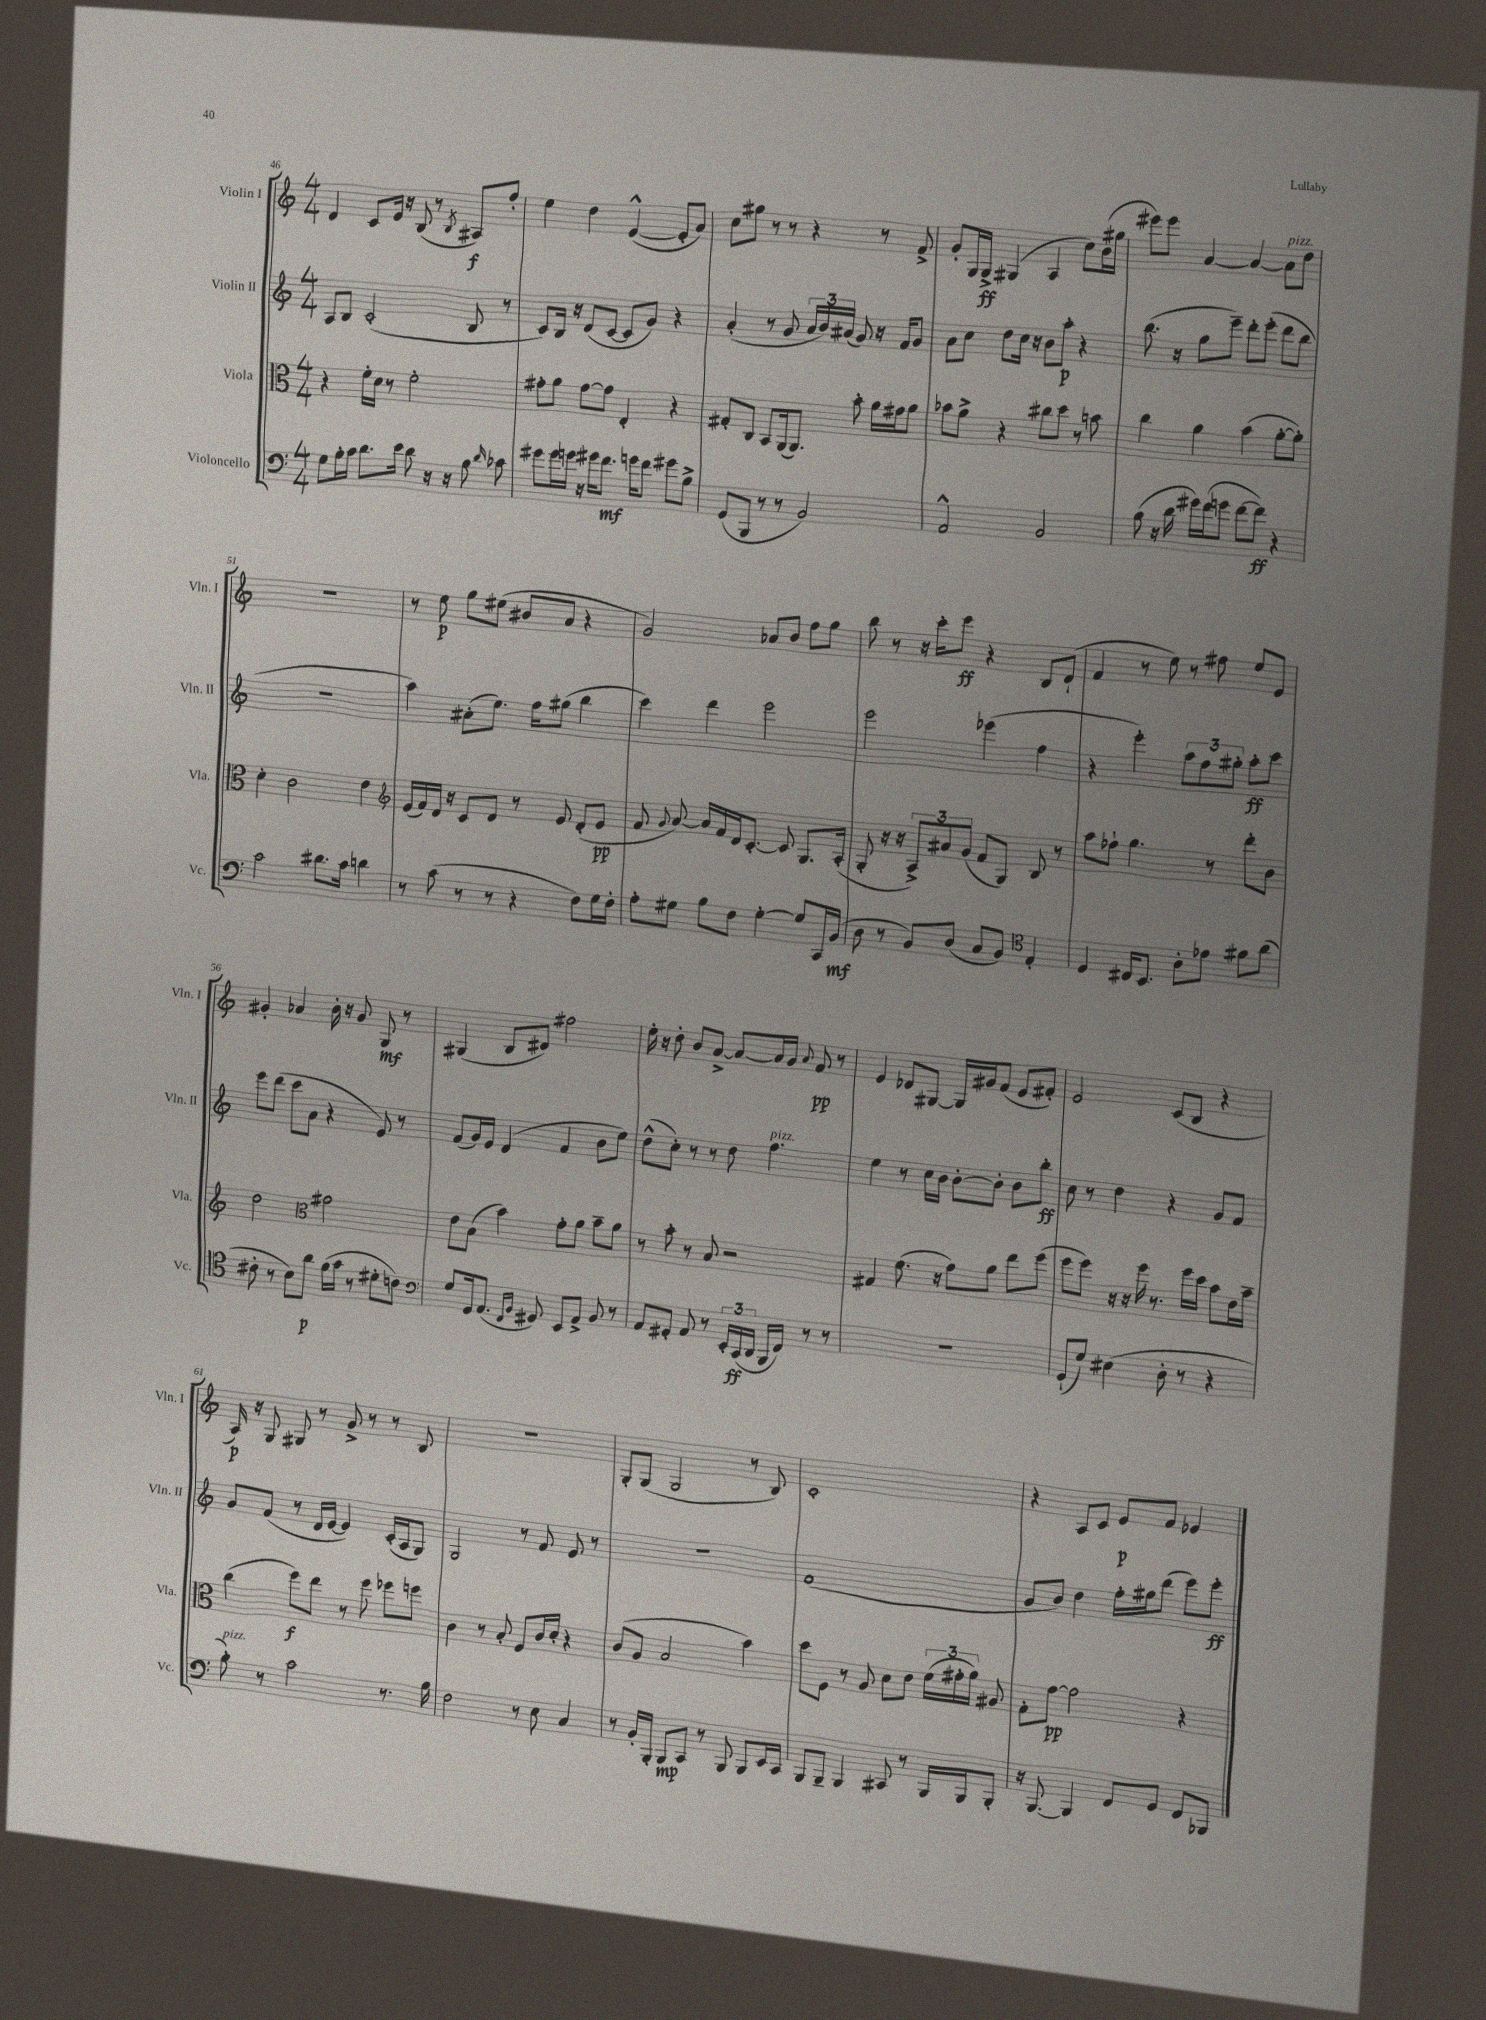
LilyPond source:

<<
\new StaffGroup <<
\new Staff = "s0" \with { instrumentName = "Violin I" shortInstrumentName = "Vln. I" } {
    \clef treble \key c \major \numericTimeSignature \time 4/4
    \autoBeamOff d'4 c'8[ e'16] r16 b8( r8 \acciaccatura { b8 } ais8[\f) f''8]-. |
    e''4 d''4 e'4~-^( e'8[-. a'8]) |
    c''8[ gis''8] r8 r8 r4 r8 f'8-> |
    g'8[-. g16 g16]->\ff gis4( a4 c''8[) b'16( gis''16] |
    eis'''8[) eis'''8] a'4~ a'4~ a'8[^\markup { \italic "pizz." } d''8] |
    R1 |
    r8 e''8\p g''8[ eis''8]( bis'8[ a'8] r4 |
    g'2) aes'8[ b'8] f''8[ g''8] |
    b''8 r8 r16 c'''16[-. e'''8]\ff r4 b8[ d'8]-!( |
    f'4 r8 e''8) r8 fis''8 e''8[ e'8] |
    gis'4-. aes'4 b'16-. r16 gis'8 g8\mf r8 |
    gis4( b8[ dis'8]) fis''2 |
    e''16-. r16 d''8-. b'8[ a'8]~-> a'8[~ a'16 g'16] \appoggiatura { a'8 } f'8\pp r8 |
    e'4 des'8[ gis8]~ gis16[ gis'16 f'8]( e'8[ fis'8]-.) |
    e'2 c'8[( b8] r4 |
    a16\p) r16 g8 gis8 r8 g'8-> r8 r8 b8 |
    R1 |
    g8[-. g8]( g2 r8 b8) |
    c'1-. |
    r4 a8[ c'8] e'8[\p f'8] ees'4 \bar "|." |
}
\new Staff = "s1" \with { instrumentName = "Violin II" shortInstrumentName = "Vln. II" } {
    \clef treble \key c \major \numericTimeSignature \time 4/4
    \autoBeamOff a8[ b8] c'2-.( b8 r8 |
    c'8[) b16] r16 d'8[( c'8]~ c'8[ g'8]) r4 |
    a'4-.( r8 g'8 \tuplet 3/2 { a'16[ b'16) ais'16]( } g'8) r16 f'16[ g'8] |
    a'8[ c''8] d''8[ c''16] r16 b'8[ a''8]-.\p r4 |
    b''8.( r16 g''8[ e'''8]--) d'''8[-. e'''8]-.( d'''8[ b''8] |
    R1 |
    a''4) ais'8[-.( e''8.]) f''16[ gis''8]( b''4 |
    c'''4) d'''4 e'''2 |
    e'''2 ees'''4( f''4 |
    r4 e'''4-.) \tuplet 3/2 { a''8[ f''8 gis''8]-. } a''8[-.\ff c'''8] |
    e'''8[ d'''8]( c'''8[ a'8] r4 e'8) r8 |
    f'8[( g'16) e'16] d'4( f'4 b'8[ e''8]) |
    d''8[-^( c''8]-.) r8 r8 d''8 f''4.^\markup { \italic "pizz." } |
    e''4 r8 c''16[ b'16] b'8[~-. b'8]-. b'8[ b''8]-.\ff |
    c''8 r8 d''4 r4 g'8[ f'8] |
    g'8[ f'8]( r8 d'16[ e'16]~ e'4) c'16[-.( a16 g8]) |
    g2 r8 f'8 e'8 r8 |
    R1 |
    f'1( |
    g'8[ b'8]) d''4 f''16[-. gis''16 d'''8]( e'''8[) e'''8]-.\ff \bar "|." |
}
\new Staff = "s2" \with { instrumentName = "Viola" shortInstrumentName = "Vla." } {
    \clef alto \key c \major \numericTimeSignature \time 4/4
    \autoBeamOff r4 f'16[-. d'16] r8 f'2-. |
    gis'8[-. a'8] gis'8[~ gis'8] e4-. r4 |
    gis8[-. c8] b,8[ a,16( a,8.]) b'8-. a'16[ gis'16 a'8] |
    bes'8[ a'8]-> r4 cis''8[ d''8] r8 b'8 |
    c''4 a'4 b'4( a'8[~-. a'8]-.) |
    d'4-. c'2 e'4 |
    \clef treble e'16[( f'16) d'16] r16 c'8[ d'8] r8 e'8 d'8[-.( e'8]\pp |
    f'8 \appoggiatura { g'8 } a'8~) a'16[ f'16 d'16 c'8.]~-. c'8 g8.[ a16]-.( |
    g8-. r16 r16 \tuplet 3/2 { a8[->) ais'8 g'8]( } f'8[ g8]) b8 r8 |
    a''8[ fes''8]-! g''4. r8 d'''8[-. b'8] |
    d''2 \clef alto gis'2 |
    e'8[ b8]( b'4) g'8[-. a'8] b'8[-- a'8] |
    r8 b'8-. r8 b8 r2 |
    gis4 f'8.( r16 g'8[) a'8] e''8[ f''8]( |
    f''8[ f''8]) r16 r16 f''16 r8. f''16[ d''16] b'8[ e'16 b'16]-- |
    c''4( f''8[\f) e''8] r8 f''8 fes''8[ f''8] |
    c'4 r8 b8-. f8[ c'16 d'16]-. r4 |
    c'8[( a8] b2 b'4) |
    d''8[ f8] r8 a8 d'8[ e'8] \tuplet 3/2 { f'16[( gis'16-. a'16]) } ais8 |
    g8[-. g'8]~\pp g'2 r4 \bar "|." |
}
\new Staff = "s3" \with { instrumentName = "Violoncello" shortInstrumentName = "Vc." } {
    \clef bass \key c \major \numericTimeSignature \time 4/4
    \autoBeamOff g8[ b16-. c'16] d'8.[ e'16] d'8 r16 r16 b8 \grace { d'16 } ces'8 |
    gis'8[ gis'16 g'16] r16 gis'16[ f'8.]\mf g'16[ f'8] gis'8[ b8]-> |
    g,8[( b,,8] r8 r8 b,2) |
    a,2-^ b,2 |
    b8( r16 d'16 gis'16[) f'16( g'8] f'8[~ f'8]\ff) r4 |
    c'2 dis'8.[ c'16] d'4 |
    r8 c'8( r8 r8 r4 f8[) g16 f16]-. |
    a8[-. gis8] b8[ f8] gis4~-. gis8[ c,16 b,16]\mf( |
    d8 r8 b,8[) d8]( c8[ b,8]) \clef tenor e4-. |
    d4 cis16[ b,8.] a8[-. ees'8] fis'8[ a'8]( |
    cis'8-. r8 b8[) a'8]\p f'16[( g'16] r8 dis'8[-. c'8]) |
    \clef bass g8[ g,16 a,8.]( \grace { f,16[ b,16] } gis,8) e,8[ a,8]-> b,8 r8 |
    a,8[ gis,8]-. a,8 r8 \tuplet 3/2 { e,16[-. c,16\ff( d,16] } b,,16[ f,16]) r8 r8 |
    R1 |
    g,8[-!( g8]) eis4( d8-. r8 r4 |
    b8-.^\markup { \italic "pizz." }) r8 c'2 r8. b16 |
    f2 r8 e8 c4 |
    r8 b,16[-. b,,16]-. b,,8[\mp c,8] r8 b,,8 b,,8[ e,16 c,16] |
    b,,8[ b,,8]-- b,,4 cis,8 r8 b,,16[ b,,16 b,,8]-. |
    r16 b,,8.~ b,,4 f,8[ g,8] f,8[ bes,,8] \bar "|." |
}
>>
>>
\layout { \context { \Score currentBarNumber = #46 } }
